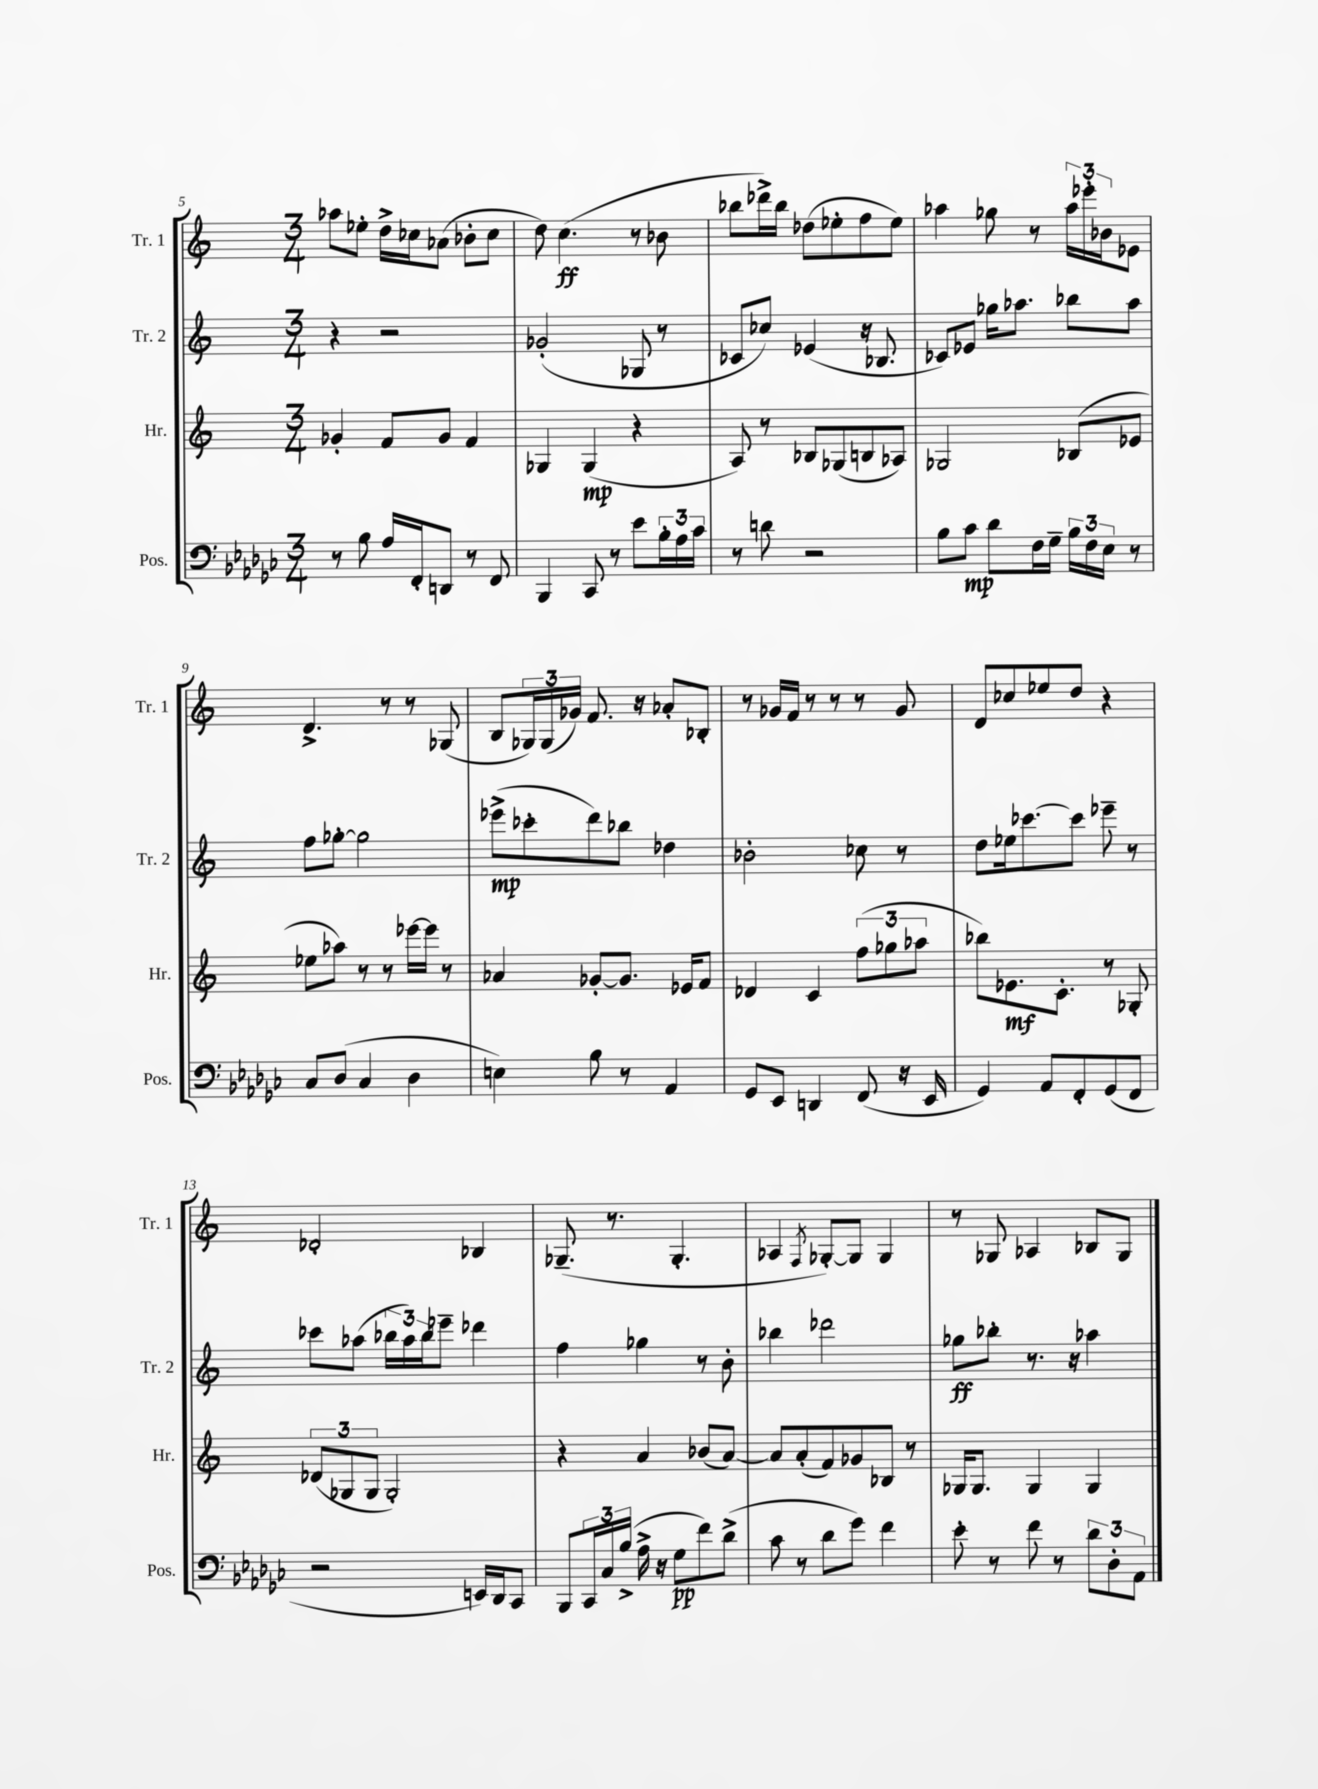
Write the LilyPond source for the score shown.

<<
\new StaffGroup <<
\new Staff = "s0" \with { instrumentName = "Tr. 1" shortInstrumentName = "Tr. 1" } {
    \clef treble \key c \major \numericTimeSignature \time 3/4
    aes''8 ees''8-. d''16-> ces''16 aes'8( bes'8-. ces''8 |
    d''8) c''4.\ff( r8 bes'8 |
    bes''8 des'''16->) bes''16 des''8( ees''8-. f''8 ees''8) |
    aes''4 ges''8 r8 \tuplet 3/2 { aes''16 ees'''16-. bes'16 } ees'8 |
    d'4.-> r8 r8 ges8( |
    b8 \tuplet 3/2 { ges16) ges16( ges'16) } f'8. r16 aes'8-. bes8-. |
    r8 ges'16 f'16 r8 r8 r8 ges'8 |
    d'8 ces''8 ees''8 d''8 r4 |
    des'2-. bes4 |
    ges8.--( r8. ges4.-. |
    aes4 \acciaccatura { f8 } ges8~-.) ges8 ges4 |
    r8 ges8 aes4 bes8 ges8 \bar "|." |
}
\new Staff = "s1" \with { instrumentName = "Tr. 2" shortInstrumentName = "Tr. 2" } {
    \clef treble \key c \major \numericTimeSignature \time 3/4
    r4 r2 |
    ges'2-.( ges8 r8 |
    ces'8 ces''8) ees'4( r16 bes8. |
    ces'8) ees'8 ges''16 aes''8. bes''8 aes''8 |
    f''8 ges''8~-. ges''2 |
    ees'''8->\mp( ces'''8-. d'''8) bes''8 des''4 |
    bes'2-. ces''8 r8 |
    d''8 ees''16 ces'''8.~ ces'''8 ees'''8-- r8 |
    ces'''8 aes''8( \tuplet 3/2 { bes''16 aes''16) bes''16 } ees'''8-- des'''4 |
    f''4 ges''4 r8 b'8-. |
    bes''4 des'''2 |
    ges''8\ff bes''8-. r8. r16 aes''4 \bar "|." |
}
\new Staff = "s2" \with { instrumentName = "Hr." shortInstrumentName = "Hr." } {
    \clef treble \key c \major \numericTimeSignature \time 3/4
    ges'4-. f'8 ges'8 f'4 |
    ges4 ges4\mp( r4 |
    a8) r8 bes8 ges8( b8 aes8) |
    ges2 bes8( ees'8 |
    ees''8 aes''8) r8 r8 ees'''16~ ees'''16 r8 |
    aes'4 ges'8~-. ges'8. ees'16 f'8 |
    des'4 c'4 \tuplet 3/2 { f''8( ges''8 aes''8 } |
    bes''8) ees'8.\mf c'8.-. r8 ges8-. |
    \tuplet 3/2 { des'8( ges8 ges8 } ges2-.) |
    r4 a'4 bes'8( a'8~) |
    a'8 a'8-.( f'8) ges'8 bes8 r8 |
    ges16 ges8. ges4 ges4 \bar "|." |
}
\new Staff = "s3" \with { instrumentName = "Pos." shortInstrumentName = "Pos." } {
    \clef bass \key ges \major \numericTimeSignature \time 3/4
    r8 bes8 aes16 f,16-. d,8 r8 f,8 |
    bes,,4 ces,8 r8 ees'8 \tuplet 3/2 { bes16-. aes16 ces'16 } |
    r8 d'8 r2 |
    bes8 ces'8\mp des'8 f16 ges16-- \tuplet 3/2 { bes16 f16 ees16 } r8 |
    ces8 des8( ces4 des4 |
    e4) bes8 r8 aes,4 |
    ges,8 ees,8 d,4 f,8( r16 ees,16 |
    ges,4) aes,8 f,8-. ges,8( f,8 |
    r2 e,16) des,16 ces,8 |
    bes,,8 \tuplet 3/2 { ces,16 ces16 bes16->( } aes16-> r16 ges8\pp f'8) des'8->( |
    ces'8 r8 des'8 ges'8) f'4 |
    ees'8-. r8 f'8 r8 \tuplet 3/2 { des'8 des8-. aes,8 } \bar "|." |
}
>>
>>
\layout { \context { \Score currentBarNumber = #5 } }
